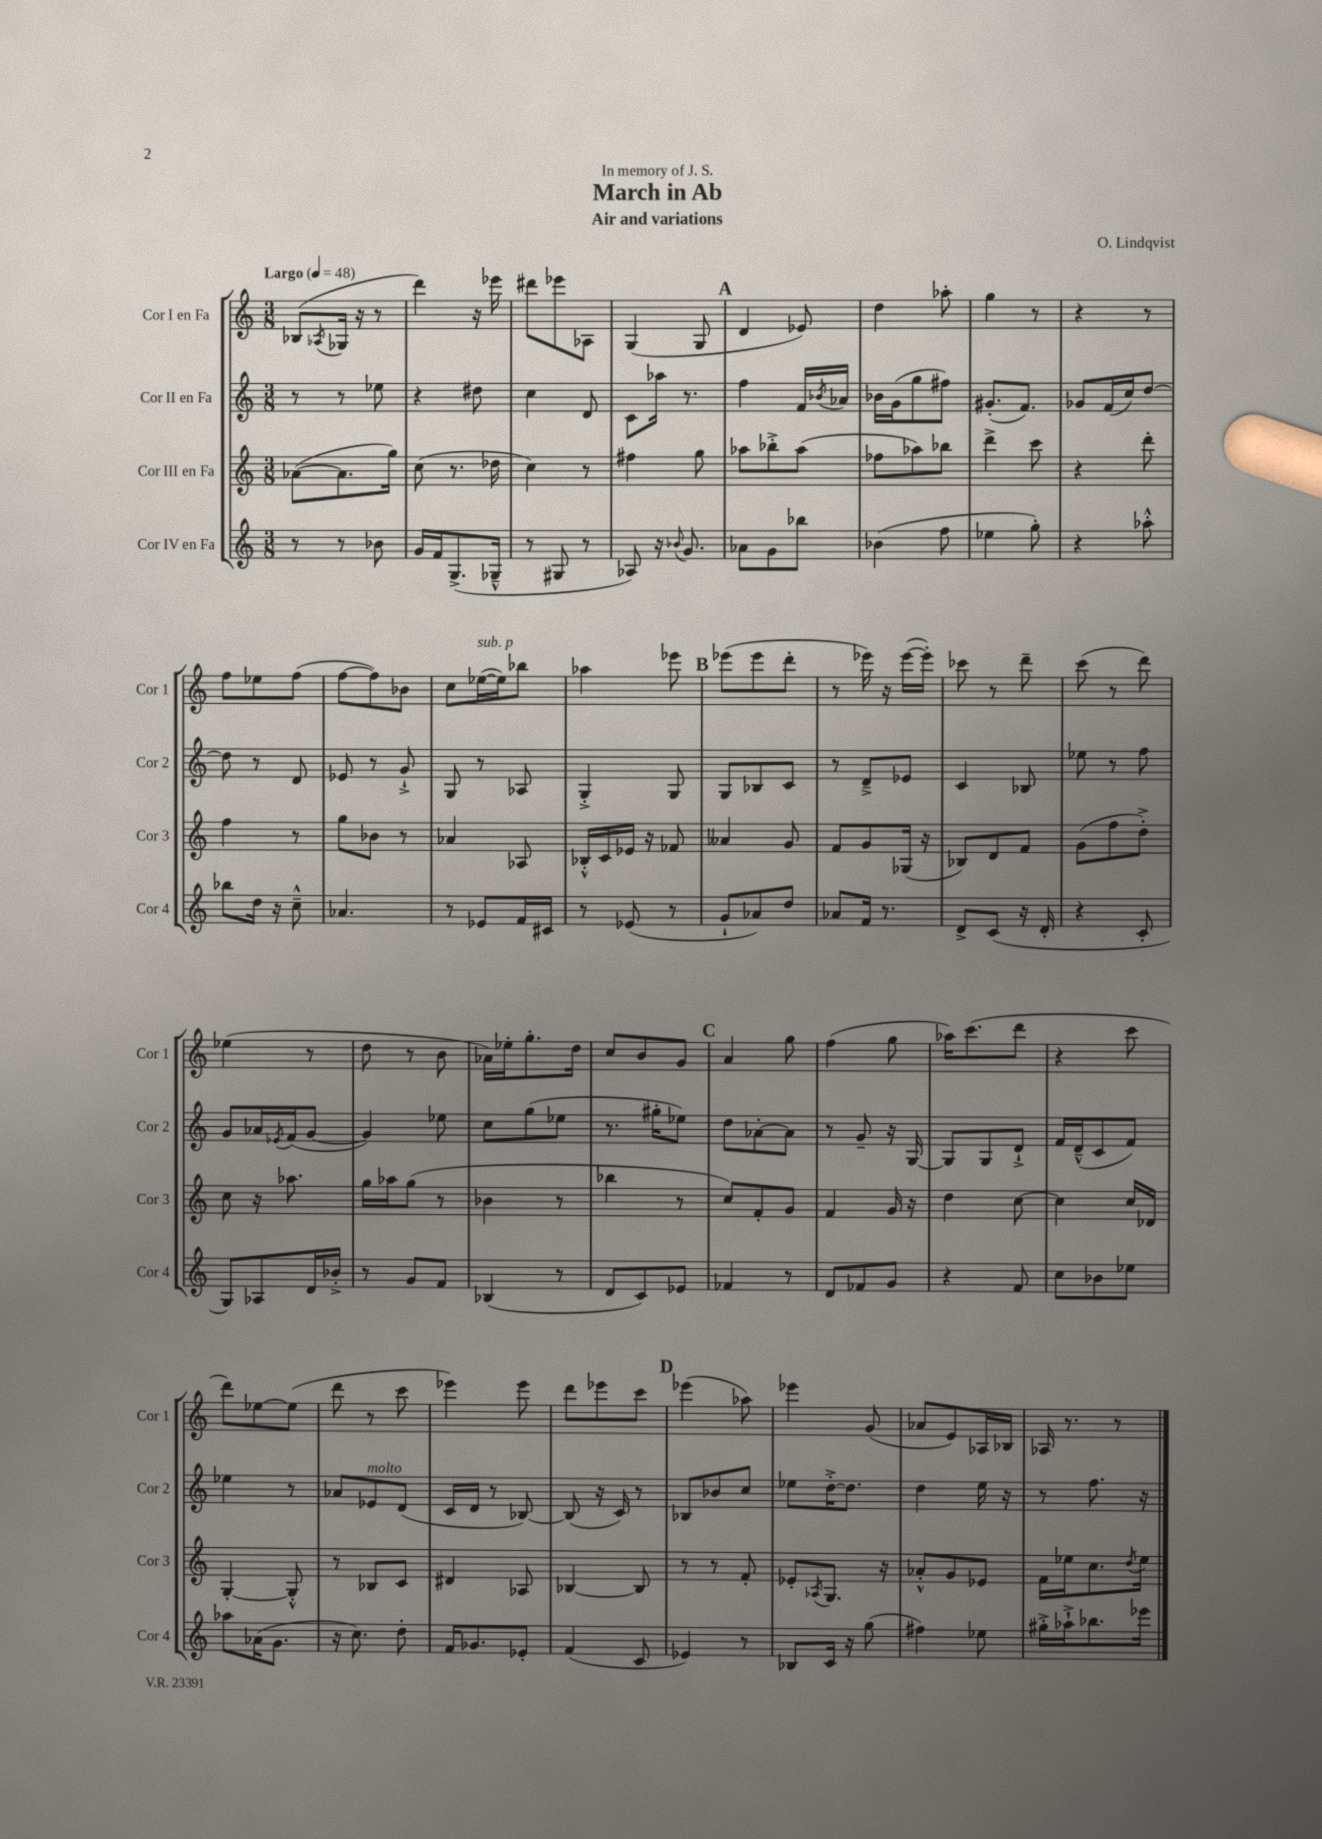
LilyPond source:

\header { title = "March in Ab" composer = "O. Lindqvist" subtitle = "Air and variations" dedication = "In memory of J. S." }
<<
\new StaffGroup <<
\new Staff = "s0" \with { instrumentName = "Cor I en Fa" shortInstrumentName = "Cor 1" } {
    \clef treble \key c \major \numericTimeSignature \time 3/8 \tempo "Largo" 4 = 48
    bes8( \acciaccatura { aes8 } ges16 r16 r8 |
    d'''4) r16 ees'''16 |
    dis'''8 ees'''8 aes8 |
    g4( g8 |
    \mark \markup { \bold "A" } d'4 ees'8) |
    d''4 aes''8-. |
    g''4 r8 |
    r4 r8 |
    f''8 ees''8 f''8( |
    f''8~ f''8) bes'8 |
    c''8 ees''16~^\markup { \italic "sub. p" }( ees''16) bes''8 |
    aes''4 ees'''8 |
    \mark \markup { \bold "B" } ees'''8( ees'''8 d'''8-. |
    r8 ees'''16) r16 ees'''16~( ees'''16-.) |
    ces'''8 r8 d'''8-- |
    c'''8( r8 d'''8) |
    ees''4( r8 |
    d''8 r8 b'8 |
    aes'16) ees''16-. g''8.-. d''16 |
    c''8 b'8 g'8 |
    \mark \markup { \bold "C" } a'4 g''8 |
    f''4( g''8 |
    aes''16) c'''8.( d'''8 |
    r4 c'''8 |
    d'''8) ees''8~ ees''8( |
    d'''8 r8 c'''8 |
    ees'''4) ees'''8 |
    d'''8 ees'''8 c'''8 |
    \mark \markup { \bold "D" } ees'''4( aes''8) |
    ees'''4 g'8( |
    aes'8 e'8) aes16 bes16 |
    aes16 r8. r8 \bar "|." |
}
\new Staff = "s1" \with { instrumentName = "Cor II en Fa" shortInstrumentName = "Cor 2" } {
    \clef treble \key c \major \numericTimeSignature \time 3/8
    r8 r8 ees''8 |
    r4 dis''8 |
    c''4 d'8 |
    c'8 aes''16 r8. |
    \mark \markup { \bold "A" } f''4 f'16 \acciaccatura { bes'8 } aes'16 |
    bes'16 g'16( g''8 fis''8) |
    gis'8.-.( f'8.) |
    ges'8 f'16( c''16) d''8~ |
    d''8 r8 d'8 |
    ees'8 r8 g'8-!-> |
    g8 r8 aes8 |
    g4-.-> g8 |
    \mark \markup { \bold "B" } g8 bes8 c'8 |
    r8 d'8---> ees'8 |
    c'4 bes8 |
    ees''8 r8 f''8 |
    g'8 aes'16 \acciaccatura { ees'8 } f'16( g'8~ |
    g'4) ees''8 |
    c''8 g''8( ees''8 |
    r8. gis''16-. ees''8) |
    \mark \markup { \bold "C" } d''8 aes'8~-. aes'8 |
    r8 g'8-- r16 g16~ |
    g8 g8 d'8-!-> |
    f'16 d'16---^( c'8 f'8) |
    ees''4 r8 |
    aes'8 ees'8^\markup { \italic "molto" } d'8( |
    c'16 d'16 r8 bes8~) |
    bes8( r16 c'16) r8 |
    \mark \markup { \bold "D" } bes8 bes'8 c''8 |
    ees''8 d''16~-.-> d''8. |
    d''4 e''16 r16 |
    r8 f''8. r16 \bar "|." |
}
\new Staff = "s2" \with { instrumentName = "Cor III en Fa" shortInstrumentName = "Cor 3" } {
    \clef treble \key c \major \numericTimeSignature \time 3/8
    aes'8~( aes'8. g''16) |
    c''8( r8. des''16 |
    c''4) r8 |
    fis''4 g''8 |
    \mark \markup { \bold "A" } aes''8 bes''8-.-> aes''8( |
    fes''8 aes''8) bes''8 |
    d'''4-> c'''8 |
    r4 d'''8-. |
    f''4 r8 |
    g''8 bes'8 r8 |
    aes'4 aes8 |
    bes16-.-^ c'16 ees'16 r16 fes'8 |
    \mark \markup { \bold "B" } aeses'4 g'8 |
    f'8 g'8 ges16( r16 |
    bes8) d'8 f'8 |
    g'8( f''8 d''8-.->) |
    c''8 r16 aes''8. |
    g''16 aes''16 g''8( r8 |
    bes'4 r8 |
    bes''4 r8 |
    \mark \markup { \bold "C" } c''8) f'8-. g'8 |
    f'4 g'16 r16 |
    d''4 c''8~ |
    c''4 c''16 des'16 |
    g4~-. g8-.-^ |
    r8 bes8 c'8 |
    dis'4 aes8 |
    bes4~ bes8 |
    \mark \markup { \bold "D" } r8 r8 f'8-. |
    ees'8-. \acciaccatura { aes8 } g8. r16 |
    aes'8-.-^ g'8 ees'8 |
    f'16 ees''16 c''8. \acciaccatura { d''8 } ees''16 \bar "|." |
}
\new Staff = "s3" \with { instrumentName = "Cor IV en Fa" shortInstrumentName = "Cor 4" } {
    \clef treble \key c \major \numericTimeSignature \time 3/8
    r8 r8 bes'8 |
    g'16 f'16 g8.->( ges16---^ |
    r8 gis8 r8 |
    aes8) r16 \appoggiatura { bes'8 } g'8. |
    \mark \markup { \bold "A" } aes'8 g'8 bes''8 |
    bes'4( f''8 |
    ees''4 g''8-.) |
    r4 aes''8-.-^ |
    bes''8 d''16 r16 c''8---^ |
    aes'4. |
    r8 ees'8 f'16 cis'16 |
    r8 ees'8( r8 |
    \mark \markup { \bold "B" } g'8-! aes'8) d''8 |
    aes'8 f'16 r8. |
    d'8-> c'8( r16 d'16-. |
    r4 c'8-. |
    g8) aes8 d'16 bes'16-.-> |
    r8 g'8 f'8 |
    bes4( r8 |
    d'8 c'8) ees'8 |
    \mark \markup { \bold "C" } fes'4 r8 |
    d'8 fes'8 g'8 |
    r4 f'8 |
    c''8 bes'8 ees''8 |
    aes''8 aes'16( g'8. |
    r16 c''8.) d''8-. |
    f'16 ges'8. ees'8-. |
    f'4( c'8 |
    \mark \markup { \bold "D" } ees'4) r8 |
    bes8 c'16 r16 g''8( |
    fis''4) ees''8 |
    gis''16-.-> aes''16-!-> bes''8. ees'''16 \bar "|." |
}
>>
>>
\layout { \context { \Score \remove "Bar_number_engraver" } }
